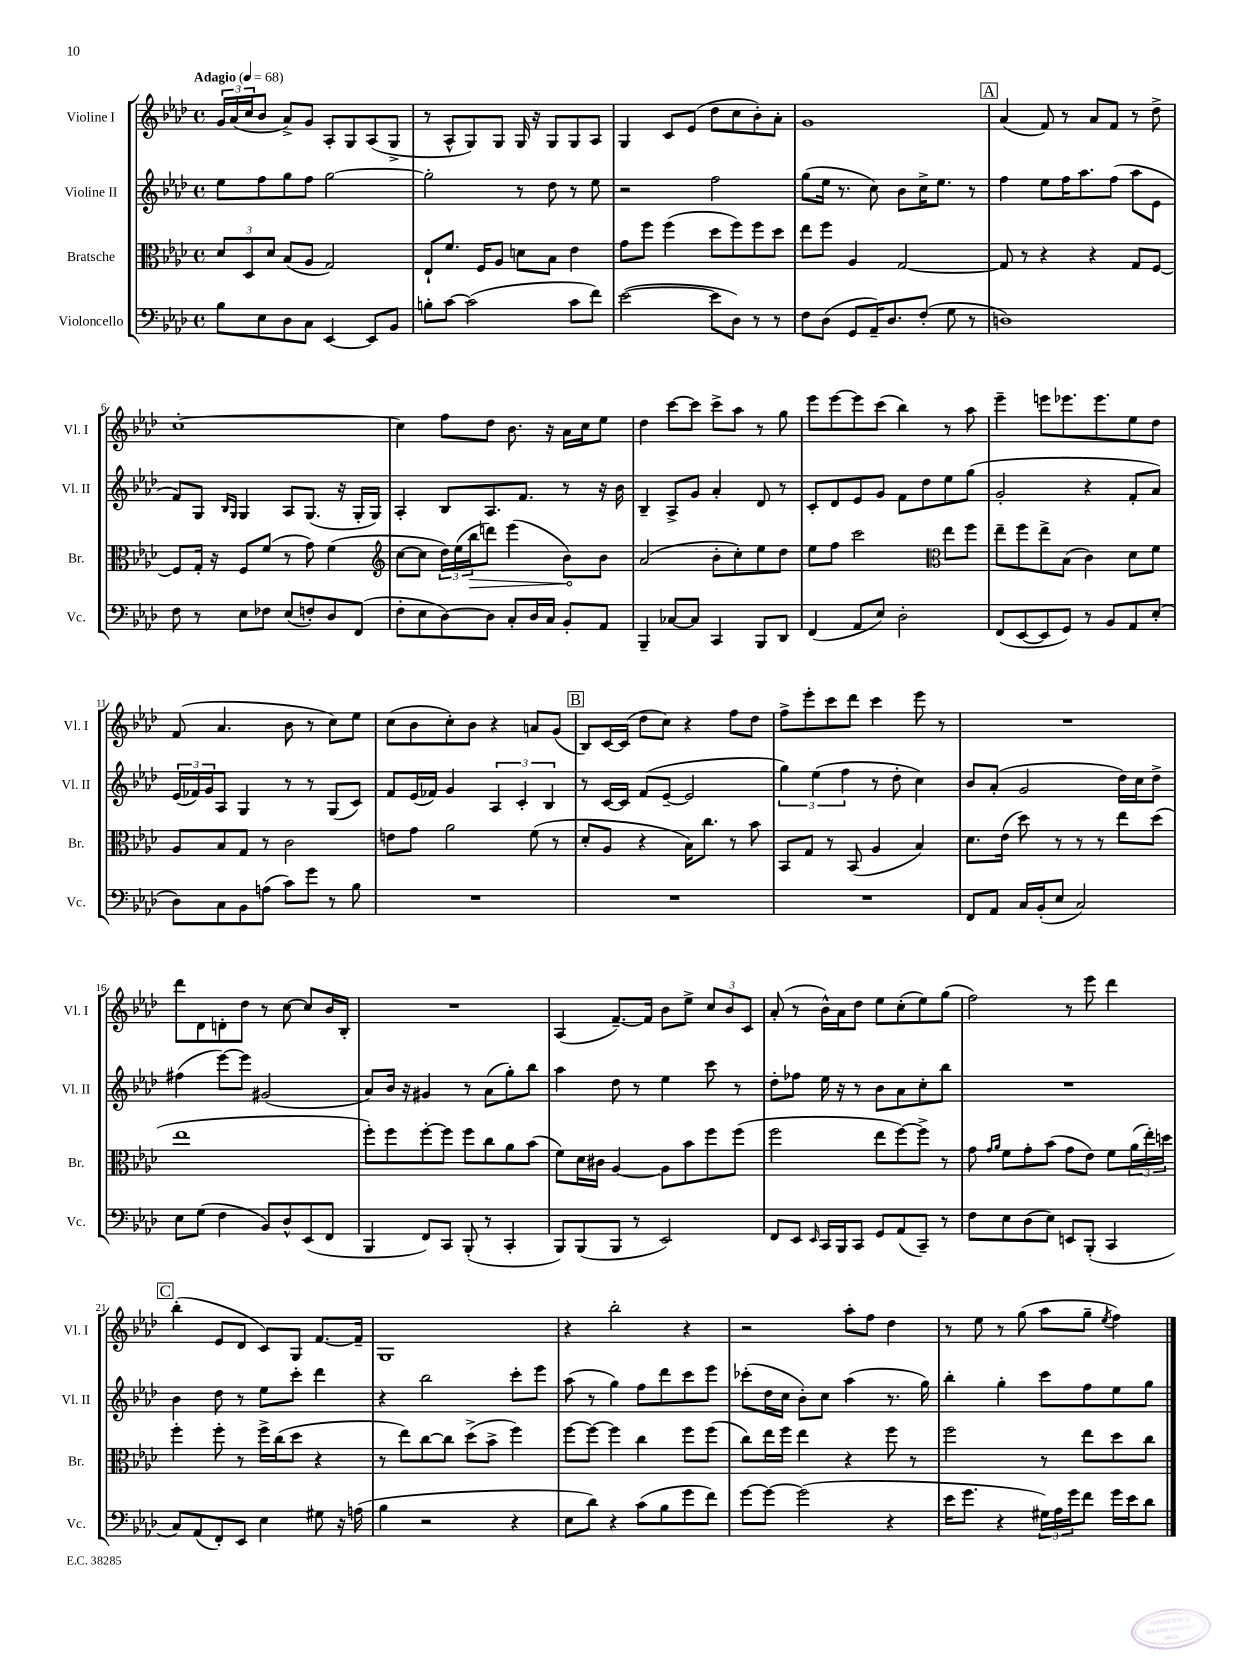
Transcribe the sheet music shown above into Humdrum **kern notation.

**kern	**kern	**dynam	**kern	**kern
*part4	*part3	*part3	*part2	*part1
*staff4	*staff3	*staff3	*staff2	*staff1
*I"Violoncello	*I"Bratsche	*	*I"Violine II	*I"Violine I
*I'Vc.	*I'Br.	*	*I'Vl. II	*I'Vl. I
*clefF4	*clefC3	*	*clefG2	*clefG2
*k[b-e-a-d-]	*k[b-e-a-d-]	*	*k[b-e-a-d-]	*k[b-e-a-d-]
*M4/4	*M4/4	*	*M4/4	*M4/4
*met(c)	*met(c)	*	*met(c)	*met(c)
*MM68	*MM68	*	*MM68	*MM68
=1	=1	=1	=1	=1
!	!	!	!	!LO:TX:a:B:t=Adagio
8B-\L	12d-/L	.	8ee-\L	24g/LL
.	.	.	.	(24a-/
.	12D-/	.	.	24cc/J
8E-\	.	.	8ff\	8b-/J
.	12d-/J	.	.	.
8D-\	(8B-/L	.	8gg\	8a-^/L)
8C\J	8A-/J	.	8ff\J	8g/J
[4EE-/	2G/)	.	[2gg\	8A-'/L
.	.	.	.	8G/
8EE-/L]	.	.	.	(8A-/
8BB-/J	.	.	.	8G^/J
=2	=2	=2	=2	=2
8Bn'\L	8E-`/L	.	2gg'\]	8r
[8c\J	8.f/J	.	.	8A-^^/L
(2c\]	.	.	.	8G/)
.	16F/KL	.	.	.
.	8A-/J	.	.	8G/J
.	8dn\L	.	8r	16G/
.	.	.	.	16r
.	8B-\J	.	8dd-\	8G/L
8c\L	4e-\	.	8r	8G/
8f\J)	.	.	8ee-\	8A-/J
=3	=3	=3	=3	=3
([2e-\	8g\L	.	2r	4G/
.	8ff\J	.	.	.
.	(4ff\	.	.	8c/L
.	.	.	.	(8e-/J
8e-\L]	8dd-\L	.	2ff\	8dd-\L
8D-\J)	8ff\)	.	.	8cc\
8r	8ff\	.	.	8b-'\)
8r	8dd-\J	.	.	8a-'\J
=4	=4	=4	=4	=4
8F\L	8ee-\L	.	(8gg\L	1g
(8D-\J	8ff\J	.	16ee-\Jk	.
.	.	.	8.r	.
8GG/L	4A-/	.	.	.
16AA-~/K)	.	.	8cc\)	.
8.D-/	.	.	.	.
.	[2G/	.	8b-\L	.
(8F'/J	.	.	16cc^\K	.
.	.	.	8.ee-\J	.
8G\	.	.	.	.
8r	.	.	8r	.
!!LO:REH:place=s1:t=A
=5	=5	=5	=5	=5
1Dn)	8G/]	.	4ff\	(4a-/
.	8r	.	.	.
.	4r	.	8ee-\L	8f/)
.	.	.	16ff\K	8r
.	.	.	8.aa-\	.
.	4r	.	.	8a-/L
.	.	.	(8ff\J	8f/J
.	8G/L	.	8aa-\L	8r
.	[8F/J	.	8e-\J	8dd-^\
!!LO:LB:g=z
=6	=6	=6	=6	=6
8F\	8F/L]	.	8f/L)	[1cc'
8r	16G'/Jk	.	8G/J	.
.	16r	.	.	.
.	.	.	16qqB-/LL	.
.	.	.	16qqG/JJ	.
8E-\L	8F/L	.	4G/	.
8F-X\J	(8f/J	.	.	.
(8E-/L	8r	.	8A-/L	.
8Fn'/)	8g\)	.	(8.G/J	.
8D-/	(4f\	.	.	.
.	.	.	16r	.
(8FF/J	.	.	16G'/LL	.
.	.	.	16G/JJ)	.
=7	=7	=7	=7	=7
*	*clefG2	*	*	*
8F'\L	[8cc\L	.	4A-'/	4cc\]
8E-\	8cc\J]	.	.	.
[8D-\)	24dd-\LL)	.	8B-/L	8ff\L
.	(24ee-\	.	.	.
!	!	!LO:HP:b	!	!
.	24bb-\J	>	.	.
8D-\J]	8dddn\J)	.	8.A-/	8dd-\J
8C'/L	(4eee-\	.	.	8.b-\
.	.	.	8.f/J	.
16D-/L	.	.	.	.
16C/JJ	.	.	.	16r
8BB-'/L	8b-\L)	.	8r	16a-\LL
.	.	.	.	16cc\J
8AA-/J	8b-\J	]	16r	8ee-\J
.	.	.	16b-\	.
=8	=8	=8	=8	=8
4BBB-~/	(2a-/	.	4B-~/	4dd-\
[8C-X/L	.	.	8A-^/L	[8ccc\L
8C-/J]	.	.	8g/J	8ccc\J]
4CC/	8b-'\L	.	4a-'/	8ccc^\L
.	8cc'\)	.	.	8aa-\J
8BBB-/L	8ee-\	.	8d-/	8r
8DD-/J	8dd-\J	.	8r	8gg\
=9	=9	=9	=9	=9
(4FF/	8ee-\L	.	8c'/L	8eee-\L
.	8ff\J	.	8d-/	[8eee-\
8AA-/L	2ccc\	.	8e-/	8eee-\]
8E-/J)	.	.	8g/J	(8ccc\J
2D-'\	.	.	8f\L	4bb-\)
.	.	.	8dd-\	.
*	*clefC3	*	*	*
.	8ee-\L	.	8ee-\	8r
.	8ff\J	.	(8gg\J	8aa-\
=10	=10	=10	=10	=10
(8FF/L	8ee-~\L	.	2g'/	4eee-~\
[8EE-/	8ff\	.	.	.
8EE-/]	8ee-^\	.	.	8eeen\L
8GG/J)	(8B-\J	.	.	8.eee-X\
8r	4c\)	.	4r	.
.	.	.	.	8.eee-\
8BB-/L	.	.	.	.
8AA-/	8d-\L	.	8f'/L	8ee-\
(8E-'/J	8f\J	.	8a-/J)	8dd-\J
!!LO:LB:g=z
=11	=11	=11	=11	=11
8D-\L)	8A-/L	.	(24e-/LL	(8f/
.	.	.	24f-X/)	.
.	.	.	24g/J	.
8C\	8B-/	.	8A-/J	4.a-/
8BB-\	8G/J	.	4G/	.
(8An\J	8r	.	.	.
8c\L)	2c\	.	8r	8b-\
8g\J	.	.	8r	8r
8r	.	.	(8G/L	8cc\L)
8B-\	.	.	8c/J)	8ee-\J
=12	=12	=12	=12	=12
1r	8en\L	.	8f/L	(8cc\L
.	8g\J	.	(16e-/L	8b-\
.	.	.	16f-X/JJ)	.
.	2a-\	.	4g/	8cc'\)
.	.	.	.	8b-\J
.	.	.	6A-/	4r
.	.	.	6c'/	.
.	(8f\	.	.	8an/L
.	.	.	6B-/	.
.	8r	.	.	(8g/J
!!LO:REH:place=s1:t=B
=13	=13	=13	=13	=13
1r	8d-'/L	.	8r	8B-/L)
.	8A-/J	.	[16c/LL	[16c/L
.	.	.	16c/JJ]	(16c/JJ]
.	4r	.	(8f/L	8dd-\L
.	.	.	[8e-~/J	8cc\J)
.	16B-\KL)	.	2e-/]	4r
.	8.cc\J	.	.	.
.	8r	.	.	8ff\L
.	8b-\	.	.	8dd-\J
=14	=14	=14	=14	=14
1r	8BB-/L	.	6gg\)	8ff^\L
.	8G/J	.	.	8eee-'\
.	.	.	(6ee-\	.
.	8r	.	.	8ccc\
.	.	.	6ff\	.
.	(8BB-/	.	.	8ddd-\J
.	4A-/	.	8r	4ccc\
.	.	.	8dd-'\	.
.	4B-/)	.	4cc\)	8eee-\
.	.	.	.	8r
=15	=15	=15	=15	=15
8FF/L	8.d-\L	.	8b-/L	1r
8AA-/J	.	.	(8a-'/J	.
.	(16e-\Jk	.	.	.
16C/LL	8dd-\)	.	2g/	.
(16BB-'/J	.	.	.	.
8E-/J	8r	.	.	.
2C/)	8r	.	.	.
.	8r	.	.	.
.	8ee-\L	.	16dd-\LL)	.
.	.	.	16cc\J	.
.	(8dd-\J	.	8dd-^\J	.
!!LO:LB:g=z
=16	=16	=16	=16	=16
8E-\L	1ee-	.	(4ff#X\	8ddd-\L
(8G\J	.	.	.	8d-\
4F\	.	.	[8eee-\L)	8dn'\
.	.	.	8eee-\J]	8dd-\J
8BB-/L)	.	.	(2g#X/	8r
8D-^^/	.	.	.	[8cc\
(8EE-/	.	.	.	8cc/L]
8FF/J	.	.	.	16b-/L
.	.	.	.	16B-'/JJ
=17	=17	=17	=17	=17
4BBB-/	8ff'\L)	.	8a-/L)	1r
.	8ff\	.	16b-/Jk	.
.	.	.	16r	.
8FF/L)	[8ff'\	.	4g#X/	.
8CC/J	8ff\J]	.	.	.
(8BBB-'/	8ff\L	.	8r	.
8r	8cc\	.	(8a-\L	.
4CC'/	8a-\	.	8gg'\)	.
.	(8b-\J	.	8bb-\J	.
=18	=18	=18	=18	=18
8BBB-/L)	8f\L)	.	4aa-\	(4A-/
(8BBB-/	16d-\L	.	.	.
.	16c#X\JJ	.	.	.
8BBB-/J	[4A-/	.	8dd-\	[8.f~/L)
8r	.	.	8r	.
.	.	.	.	16f/Jk]
2EE-/)	8A-\L]	.	4ee-\	8b-\L
.	8b-\	.	.	8ee-^\J
.	8ff\	.	8ccc\	12cc/L
.	.	.	.	12b-/
.	(8ff\J	.	8r	.
.	.	.	.	12c/J
=19	=19	=19	=19	=19
8FF/L	2ff\	.	8dd-'\L	(8a-'/
8EE-/J	.	.	8ff-X\J	8r
16qqEE-/	.	.	.	.
16CC/LL	.	.	16ee-\	16b-^^\LL)
16BBB-/J	.	.	16r	16a-\J
8CC/J	.	.	8r	8dd-\J
8GG/L	8ee-\L	.	8b-\L	8ee-\L
(8AA-/	[8ff\)	.	8a-\	(8cc'\
8CC~/J)	8ff^\J]	.	8cc'\	8ee-\)
8r	8r	.	8bb-\J	(8gg\J
=20	=20	=20	=20	=20
8F\L	8g\	.	1r	2ff\)
.	16qqg/LL	.	.	.
.	16qqa-/JJ	.	.	.
8E-\	8f\L	.	.	.
(8D-\	8g'\	.	.	.
8E-\J)	(8b-\J	.	.	.
8EEn/L	8g\L	.	.	8r
(8BBB-'/J	8e-\J)	.	.	8eee-\
4CC/	8f\L	.	.	4ddd-\
.	(24a-\L	.	.	.
.	24ee-'\)	.	.	.
.	24ddn\JJ	.	.	.
!!LO:LB:g=z
!!LO:REH:place=s1:t=C
=21	=21	=21	=21	=21
8C/L)	4ff'\	.	4b-\	(4bb-'\
(8AA-/	.	.	.	.
8FF'/)	8ff'\	.	8dd-\	8e-/L
8EE-/J	8r	.	8r	8d-/J
4E-\	16ff^\LL	.	8ee-\L	8c/L)
.	(16cc\J	.	.	.
.	8dd-\J	.	8ccc'\J	8G/J
8G#X\	4r	.	4ddd-\	[8.f/L
16r	.	.	.	.
(16An\	.	.	.	16f~/Jk]
=22	=22	=22	=22	=22
4B-\	8r	.	4r	1G
.	8ee-\L)	.	.	.
2r	[8cc\	.	2bb-\	.
.	8cc\J]	.	.	.
.	(8dd-^\L	.	.	.
.	8b-^\J	.	.	.
4r	4ff\)	.	8ccc'\L	.
.	.	.	8eee-\J	.
=23	=23	=23	=23	=23
8E-\L	[8ff\L	.	(8aa-\	4r
8d-\J)	8ff\J_	.	8r	.
4r	4ff\]	.	4gg\)	2bb-'\
(8c\L	4cc\	.	8ff\L	.
8B-\	.	.	8ddd-\	.
8g\	8ff\L	.	8ccc\	4r
8f\J)	(8ff\J	.	8eee-\J	.
=24	=24	=24	=24	=24
[8g\L	8cc\L)	.	(8ccc-X'\L	2r
8g\J_	16ee-\L	.	16dd-\L	.
.	16ff\JJ	.	16cc\JJ	.
(2g\]	4ee-\	.	8b-'\L)	.
.	.	.	8cc\J	.
.	4r	.	(4aa-\	8aa-'\L
.	.	.	.	8ff\J
4r	8ff\	.	8.r	4dd-\
.	8r	.	.	.
.	.	.	16gg\)	.
=25	=25	=25	=25	=25
16e-\KL	2ff\	.	4bb-'\	8r
8.g\J	.	.	.	.
.	.	.	.	8ee-\
4r	.	.	4gg'\	8r
.	.	.	.	(8gg\
24G#X\LL)	8r	.	8ccc\L	8aa-\L
24A-\	.	.	.	.
24g\J	.	.	.	.
8f\J	8ee-\L	.	8ff\	8gg~\J
.	.	.	.	8qee-/
16g\LL	8dd-\	.	8ee-\	4ff\)
16e-\J	.	.	.	.
8d-\J	8cc\J	.	8gg\J	.
==	==	==	==	==
*-	*-	*-	*-	*-
